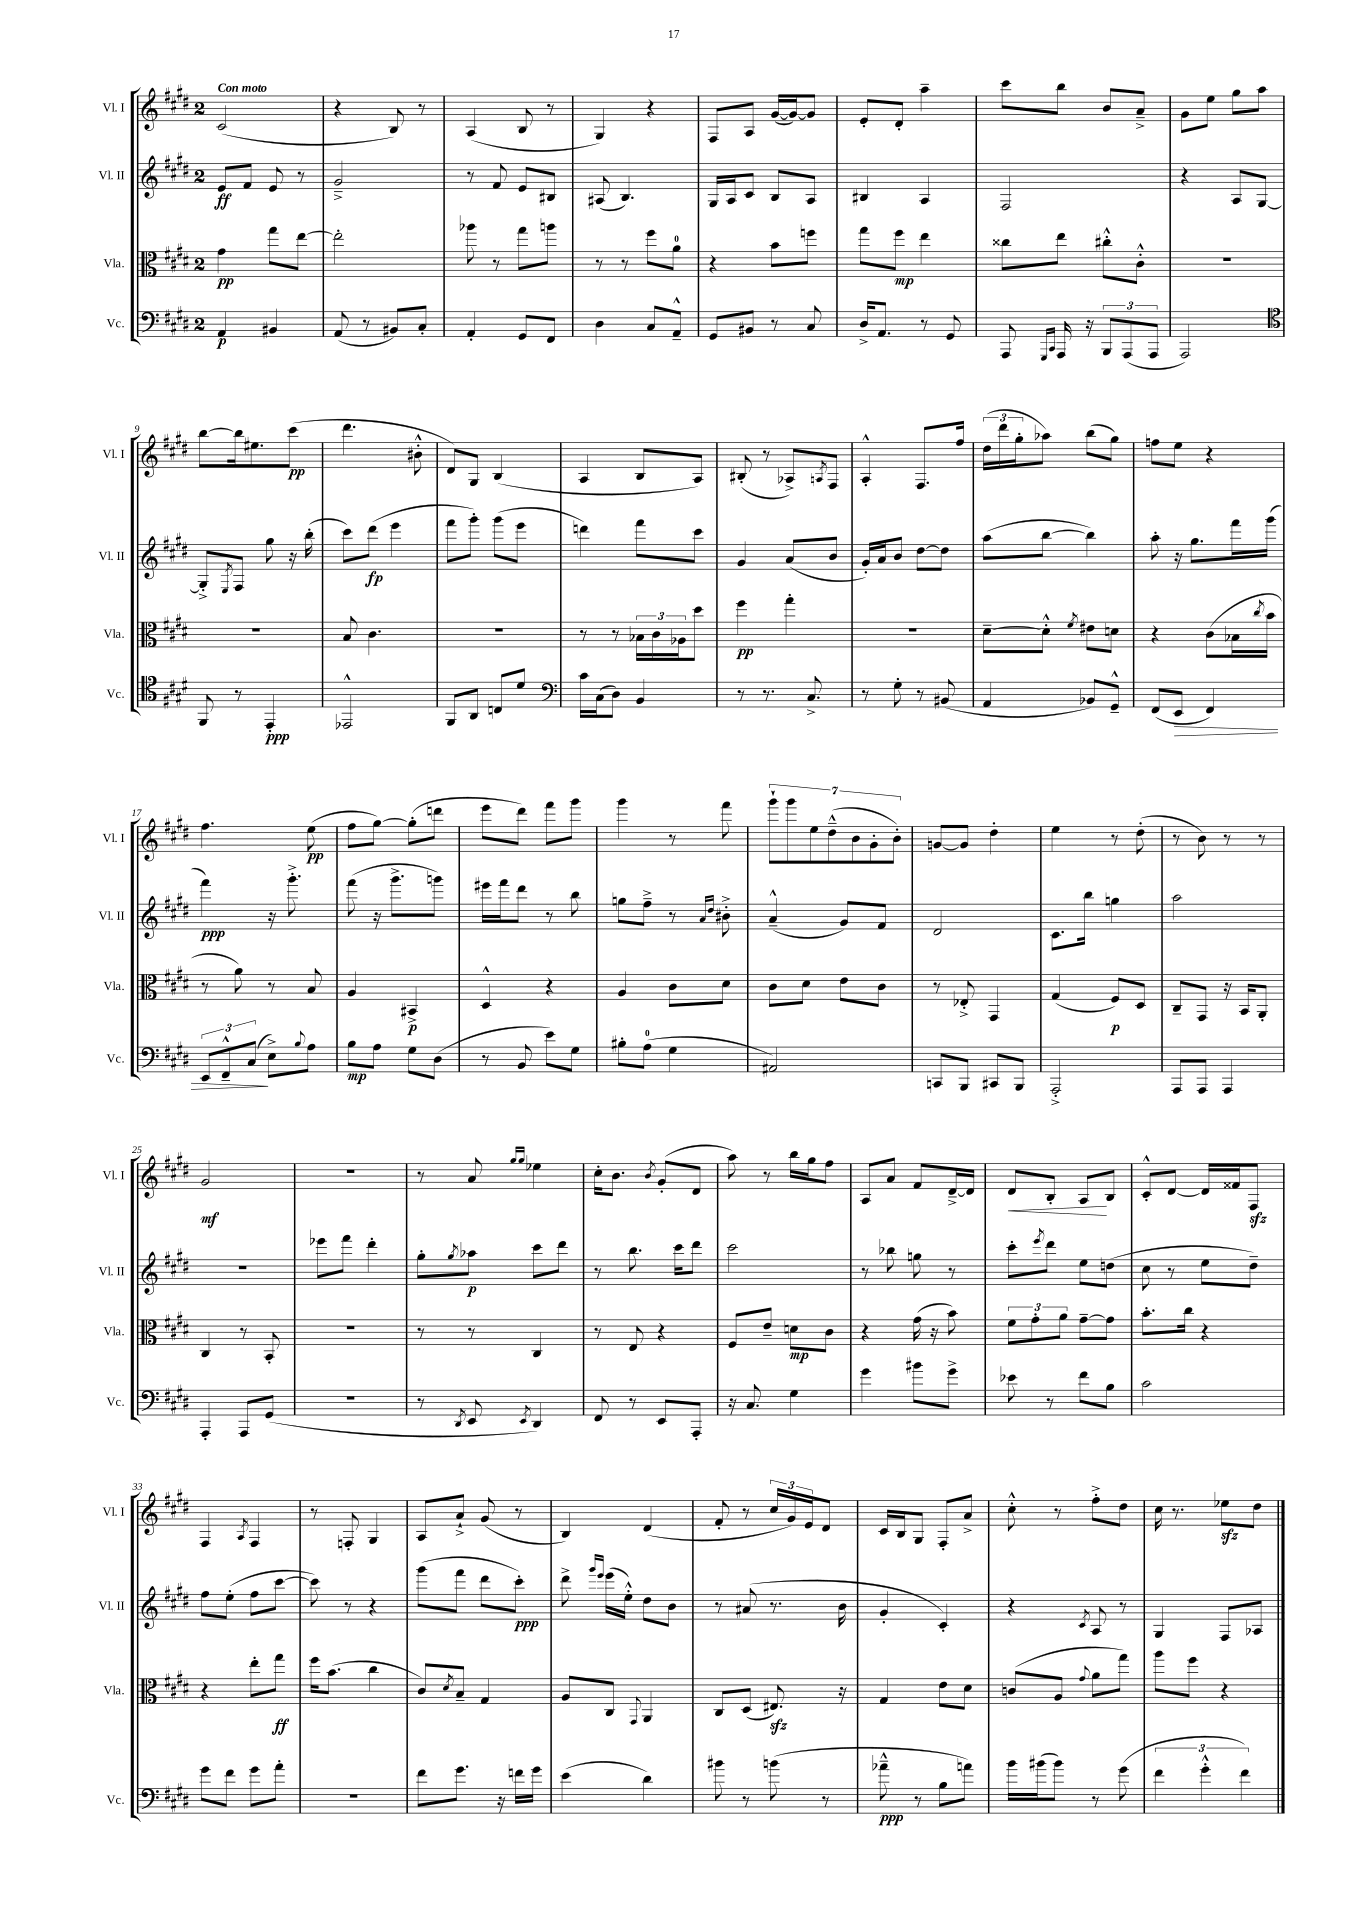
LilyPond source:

<<
\new StaffGroup <<
\new Staff = "s0" \with { instrumentName = "Vl. I" shortInstrumentName = "Vl. I" } {
    \clef treble \key e \major \once \override Staff.TimeSignature.style = #'single-digit \time 2/4 \tempo "Con moto"
    cis'2( |
    r4 b8) r8 |
    a4( b8 r8 |
    gis4) r4 |
    fis8 a8 gis'16~( gis'16~) gis'8 |
    e'8-. dis'8-. a''4-- |
    cis'''8 b''8 b'8 a'8---> |
    gis'8 e''8 gis''8 a''8 |
    b''8~ b''16 eis''8. cis'''8\pp( |
    dis'''4. bis'8-.-^ |
    dis'8) gis8 b4( |
    a4 b8 a8) |
    bis8-.( r8 aes8->) \acciaccatura { a8 } fis8 |
    a4-.-^ fis8. fis''16 |
    \tuplet 3/2 { dis''16( dis'''16 gis''16-. } aes''8) b''8( gis''8) |
    f''8 e''8 r4 |
    fis''4. e''8\pp( |
    fis''8 gis''8~) gis''8-.( d'''8 |
    e'''8 dis'''8) fis'''8 gis'''8 |
    gis'''4 r8 fis'''8 |
    \tuplet 7/4 { gis'''8-! gis'''8 e''8 dis''8---^( b'8 gis'8-. b'8-.) } |
    g'8~ g'8 dis''4-. |
    e''4 r8 dis''8-.( |
    r8 b'8) r8 r8 |
    gis'2\mf |
    R2 |
    r8 a'8 \grace { gis''16 gis''16 } ees''4 |
    cis''16-. b'8. \acciaccatura { b'8 } gis'8-.( dis'8 |
    a''8) r8 b''16 gis''16 fis''8 |
    a8 a'8 fis'8 dis'16~---> dis'16 |
    dis'8\< b8-. a8\! b8 |
    cis'8-.-^ dis'8~ dis'16 fisis'16 fis8\sfz |
    fis4 \acciaccatura { a8 } fis4 |
    r8 f8-. gis4 |
    a8 a'8-!-> gis'8( r8 |
    b4) dis'4( |
    fis'8-. r8 \tuplet 3/2 { cis''16 gis'16) e'16 } dis'8 |
    cis'16 b16 gis8 fis8-. a'8-> |
    cis''8-.-^ r8 fis''8-.-> dis''8 |
    cis''16 r8. ees''8\sfz dis''8 \bar "|." |
}
\new Staff = "s1" \with { instrumentName = "Vl. II" shortInstrumentName = "Vl. II" } {
    \clef treble \key e \major \once \override Staff.TimeSignature.style = #'single-digit \time 2/4
    e'8\ff fis'8 e'8 r8 |
    gis'2---> |
    r8 fis'8 e'8 bis8 |
    ais8( b4.) |
    gis16 a16 cis'8 b8 a8 |
    bis4 a4 |
    fis2 |
    r4 a8 gis8~ |
    gis8-.-> \acciaccatura { e8 } fis8 gis''8 r16 b''16-.( |
    cis'''8) dis'''8\fp( e'''4 |
    fis'''8 gis'''8-.) gis'''8( e'''8 |
    d'''4) fis'''8 cis'''8 |
    gis'4 a'8( b'8 |
    gis'16-.) a'16 b'8 dis''8~ dis''8 |
    a''8( b''8~ b''4) |
    a''8-. r16 gis''8. fis'''16 gis'''16( |
    fis'''4\ppp) r16 gis'''8.-.-> |
    fis'''8( r16 gis'''8.-> g'''8) |
    eis'''16 fis'''16 dis'''8 r8 b''8 |
    g''8 fis''8---> r8 \grace { a'16 dis''16 } bis'8-.-> |
    a'4---^( gis'8) fis'8 |
    dis'2 |
    cis'8. b''16 g''4 |
    a''2 |
    R2 |
    ees'''8 fis'''8 dis'''4-. |
    gis''8-. \acciaccatura { gis''8 } aes''8\p cis'''8 dis'''8 |
    r8 b''8. cis'''16 dis'''8 |
    cis'''2 |
    r8 bes''8 g''8 r8 |
    cis'''8-. \acciaccatura { e'''8 } dis'''8 e''8 d''8( |
    cis''8 r8 e''8 dis''8--) |
    fis''8 e''8-.( fis''8 cis'''8~ |
    cis'''8) r8 r4 |
    gis'''8( fis'''8 dis'''8 cis'''8-.\ppp) |
    dis'''8-> \grace { gis'''16 e'''16 } e'''16( e''16-.-^) dis''8 b'8 |
    r8 ais'8( r8. b'16 |
    gis'4-. cis'4-.) |
    r4 \acciaccatura { cis'8 } a8 r8 |
    gis4 fis8 aes8 \bar "|." |
}
\new Staff = "s2" \with { instrumentName = "Vla." shortInstrumentName = "Vla." } {
    \clef alto \key e \major \once \override Staff.TimeSignature.style = #'single-digit \time 2/4
    gis'4\pp gis''8 e''8~ |
    e''2-. |
    aes''8 r8 gis''8 a''8 |
    r8 r8 fis''8 a'8-0 |
    r4 b'8 f''8 |
    gis''8 fis''8\mp e''4 |
    cisis''8 e''8 cis''8-.-^ cis'8-.-^ |
    R2 |
    r2 |
    b8 cis'4. |
    R2 |
    r8 r8 \tuplet 3/2 { bes16 cis'16 aes16 } dis''8 |
    fis''4\pp gis''4-. |
    r2 |
    dis'8~-- dis'8-.-^ \acciaccatura { fis'8 } eis'8 d'8 |
    r4 cis'8( bes16 \acciaccatura { cis''8 } b'16 |
    r8 a'8) r8 b8 |
    a4 bis,4->\p |
    dis4-^ r4 |
    a4 cis'8 dis'8 |
    cis'8 dis'8 e'8 cis'8 |
    r8 ees8-.-> gis,4 |
    gis4( fis8\p) dis8 |
    cis8-- gis,8 r16 b,16 a,8-. |
    cis4 r8 b,8-. |
    r2 |
    r8 r8 cis4 |
    r8 e8 r4 |
    fis8 e'8-- d'8\mp cis'8 |
    r4 gis'16( r16 b'8) |
    \tuplet 3/2 { fis'8 gis'8-. a'8 } gis'8~-- gis'8 |
    b'8.-. cis''16 r4 |
    r4 e''8-. gis''8\ff |
    fis''16 b'8.( cis''4 |
    cis'8) \acciaccatura { dis'8 } b8-- gis4 |
    a8 cis8 \appoggiatura { gis,8 } a,4 |
    cis8 dis8( eis8.\sfz) r16 |
    gis4 e'8 dis'8 |
    c'8( a8 \appoggiatura { gis'8 } a'8 gis''8) |
    a''8 fis''8 r4 \bar "|." |
}
\new Staff = "s3" \with { instrumentName = "Vc." shortInstrumentName = "Vc." } {
    \clef bass \key e \major \once \override Staff.TimeSignature.style = #'single-digit \time 2/4
    a,4\p bis,4 |
    a,8( r8 bis,8) cis8-. |
    a,4-. gis,8 fis,8 |
    dis4 cis8 a,8---^ |
    gis,8 bis,8 r8 cis8 |
    dis16-> a,8. r8 gis,8 |
    a,,8 \grace { gis,,16 cis,16 } a,,16 r16 \tuplet 3/2 { b,,8 a,,8( a,,8 } |
    a,,2) |
    \clef tenor fis,8 r8 e,4-.\ppp |
    ees,2-^ |
    fis,8 a,8 c8 dis'8 |
    \clef bass cis'16 cis16( dis8) b,4 |
    r8 r8. cis8.-> |
    r8 gis8-. r8 bis,8( |
    a,4 bes,8) gis,8---^ |
    fis,8( e,8\> fis,4) |
    \tuplet 3/2 { e,8 fis,8---^ cis8\!( } e8->) \appoggiatura { b8 } a8 |
    b8\mp a8 gis8 dis8( |
    r8 b,8 e'8) gis8 |
    bis8-. a8-0( gis4 |
    ais,2) |
    c,8 b,,8 cis,8 b,,8 |
    a,,2-.-> |
    a,,8 a,,8 a,,4 |
    a,,4-. a,,8 gis,8( |
    R2 |
    r8 \acciaccatura { dis,8 } e,8 \acciaccatura { e,8 } dis,4) |
    fis,8 r8 e,8 a,,8-. |
    r16 cis8. gis4 |
    gis'4 bis'8 gis'8-> |
    ees'8 r8 fis'8 b8 |
    cis'2 |
    gis'8 fis'8 gis'8 a'8-. |
    R2 |
    fis'8 gis'8. r16 f'16 gis'16 |
    e'4( dis'4) |
    bis'8 r8 b'8( r8 |
    aes'8---^\ppp r8 b8 a'8) |
    b'16 bis'16( bis'8) r8 gis'8( |
    \tuplet 3/2 { fis'4 gis'4-.-^ fis'4) } \bar "|." |
}
>>
>>
